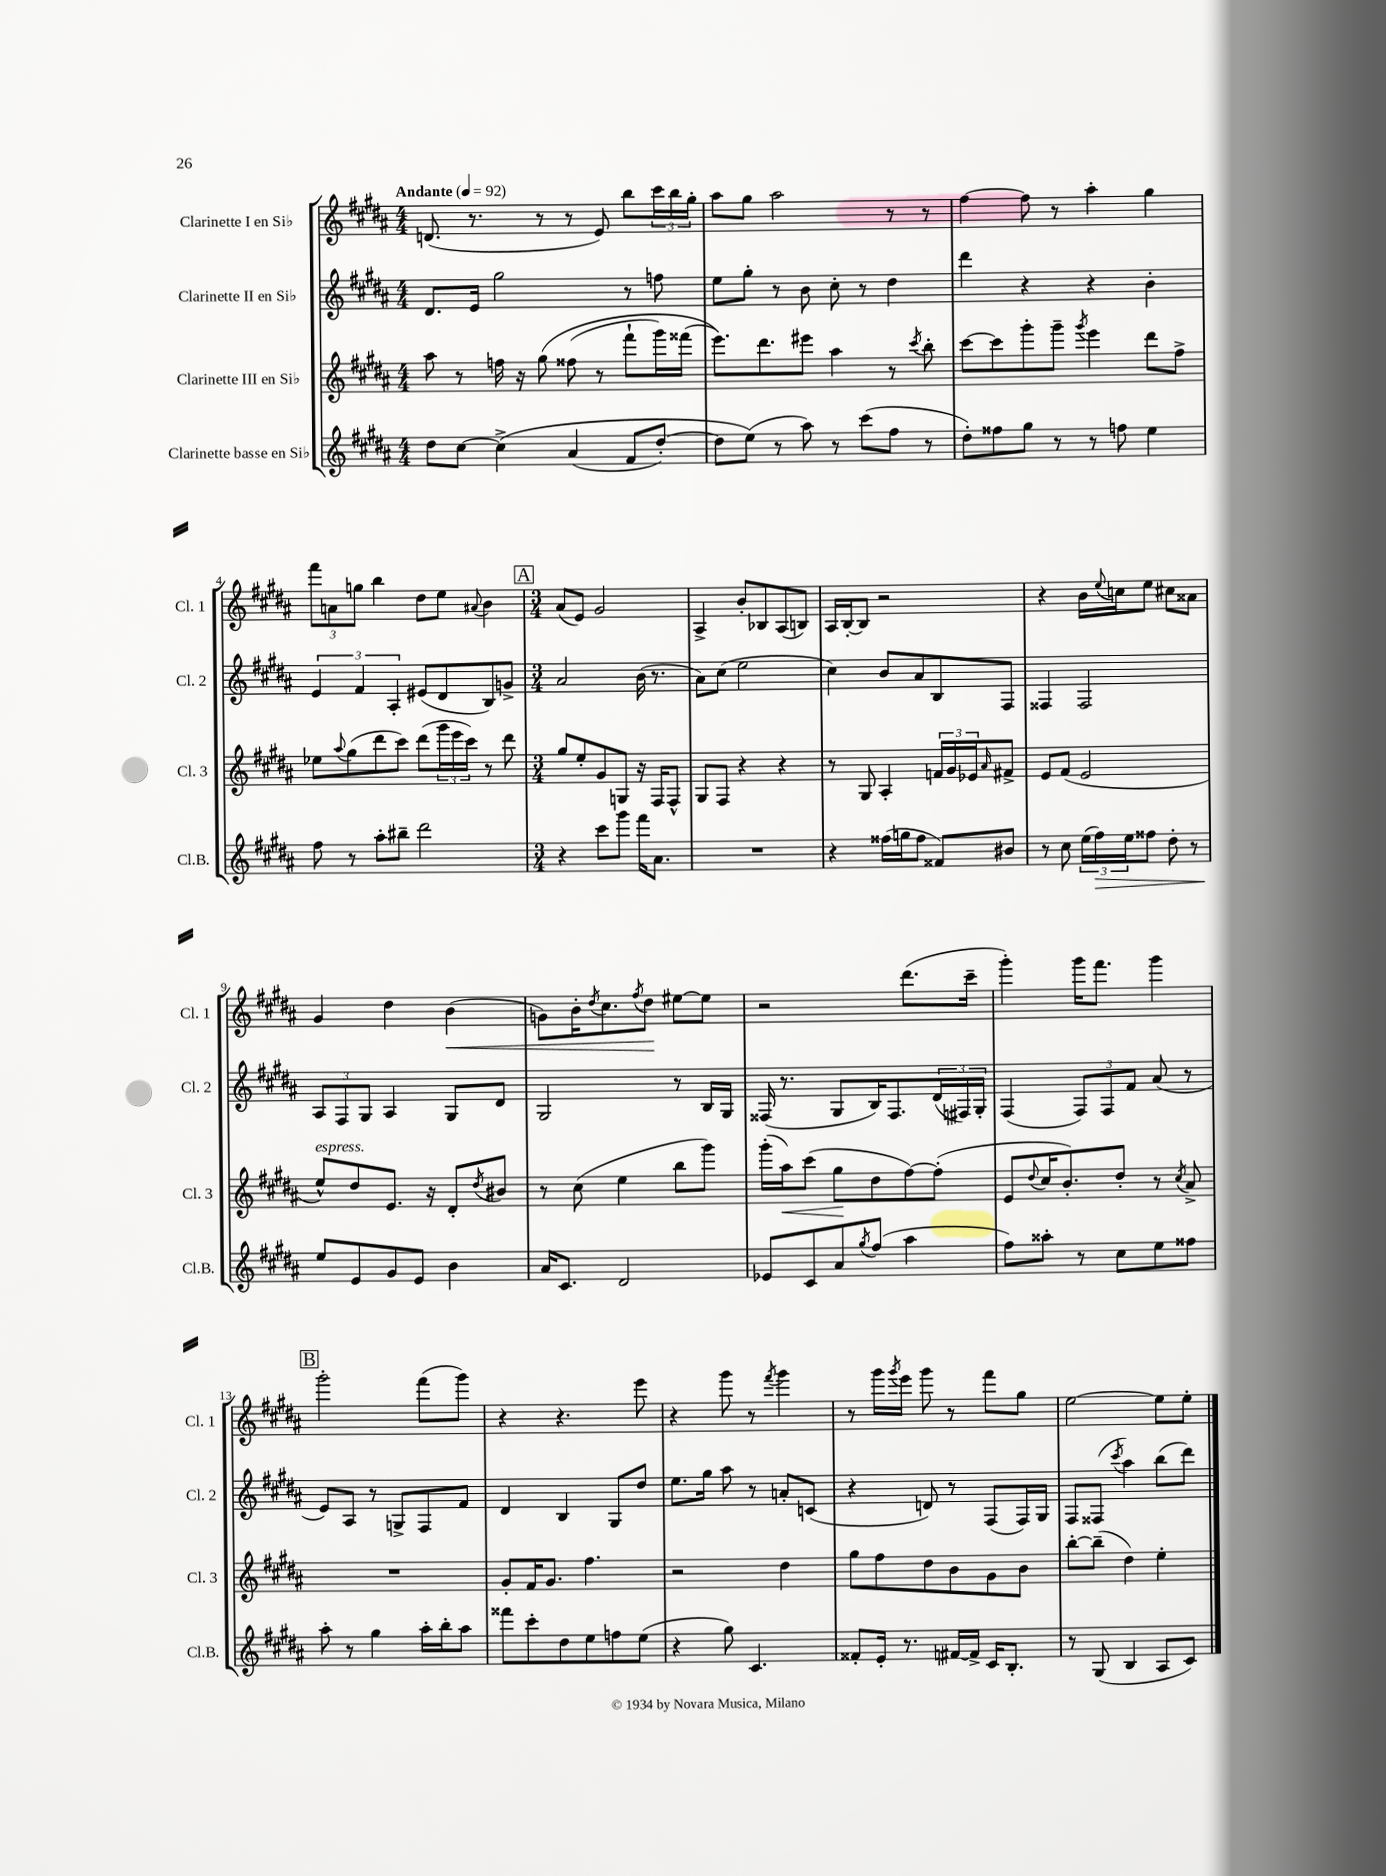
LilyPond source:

<<
\new StaffGroup <<
\new Staff = "s0" \with { instrumentName = "Clarinette I en Sib" shortInstrumentName = "Cl. 1" } {
    \clef treble \key b \major \numericTimeSignature \time 4/4 \tempo "Andante" 4 = 92
    d'8.( r8. r8 r8 e'8) b''8 \tuplet 3/2 { cis'''16 b''16 gis''16-. } |
    ais''8 gis''8 ais''2 r8 r8 |
    fis''4~ fis''8 r8 ais''4-. gis''4 |
    \tuplet 3/2 { fis'''8 a'8 g''8 } b''4 dis''8 e''8 \appoggiatura { ais'8 } b'4 |
    \mark \markup { \box "A" } \numericTimeSignature \time 3/4 ais'8( e'8) gis'2 |
    ais4-> b'8-. bes8 ais8( b8) |
    ais16 b16~-. b8 r2 |
    r4 b'16 \appoggiatura { e''8 } c''16 e''8 cis''8 aisis'8 |
    gis'4 dis''4 b'4\<( |
    g'8) b'16-. \acciaccatura { dis''8 } cis''8. \acciaccatura { fis''8 } dis''8\! eis''8~ eis''8 |
    r2 dis'''8.( cis'''16-- |
    gis'''4-.) gis'''16 fis'''8. gis'''4 |
    \mark \markup { \box "B" } gis'''2-. fis'''8( gis'''8) |
    r4 r4. e'''8 |
    r4 gis'''8 r8 \acciaccatura { fis'''8 } gis'''4 |
    r8 gis'''16 \acciaccatura { gis'''8 } e'''16 gis'''8 r8 fis'''8 gis''8 |
    e''2~ e''8 e''8-. \bar "|." |
}
\new Staff = "s1" \with { instrumentName = "Clarinette II en Sib" shortInstrumentName = "Cl. 2" } {
    \clef treble \key b \major \numericTimeSignature \time 4/4
    dis'8. e'16 gis''2 r8 f''8 |
    e''8 gis''8-. r8 b'8 cis''8-. r8 dis''4 |
    dis'''4 r4 r4 b'4-. |
    \tuplet 3/2 { e'4 fis'4 ais4-. } eis'8( dis'8 b8) g'8-> |
    \mark \markup { \box "A" } \numericTimeSignature \time 3/4 ais'2 b'16( r8. |
    ais'8) cis''8( e''2 |
    cis''4) b'8 ais'8 b8 fis8 |
    fisis4 fisis2 |
    \tuplet 3/2 { ais8 fis8 gis8 } ais4 gis8 dis'8 |
    gis2 r8 b16 gis16 |
    fisis16( r8. gis8 b16) fisis8. \tuplet 3/2 { dis'16( fis16) gis16-. } |
    fis4( \tuplet 3/2 { fis8) fis8 fis'8 } ais'8( r8 |
    \mark \markup { \box "B" } e'8) ais8 r8 g8-> fis8 fis'8 |
    dis'4 b4 gis8 dis''8 |
    e''8. gis''16 ais''8 r8 a'8-. c'8( |
    r4 d'8) r8 fis8( fis16) gis16 |
    fis8 fisis8( \acciaccatura { cis'''8 } ais''4) b''8( dis'''8) \bar "|." |
}
\new Staff = "s2" \with { instrumentName = "Clarinette III en Sib" shortInstrumentName = "Cl. 3" } {
    \clef treble \key b \major \numericTimeSignature \time 4/4
    ais''8 r8 f''16 r16 gis''8\( fisis''8( r8 fis'''8-! gis'''16) fisis'''16( |
    e'''8.)\) dis'''8. eis'''8 ais''4 r8 \acciaccatura { cis'''8 } b''8-. |
    cis'''8~ cis'''8 gis'''8-. gis'''8-- \acciaccatura { gis'''8 } e'''4 dis'''8 fis''8-> |
    ees''8 \appoggiatura { ais''8 } gis''8( dis'''8 cis'''8) dis'''8( \tuplet 3/2 { gis'''16 e'''16 cis'''16) } r8 dis'''8 |
    \mark \markup { \box "A" } \numericTimeSignature \time 3/4 gis''8 e''8-. gis'8 g8 r16 fis16 fis8-^ |
    gis8 fis8 r4 r4 |
    r8 gis8 ais4-. \tuplet 3/2 { f'16 gis'16 ees'16 } \grace { ais'16 } fis'8-> |
    e'8 fis'8( e'2 |
    e''8-^^\markup { \italic "espress." }) dis''8 e'8. r16 dis'8-. \acciaccatura { dis''8 } bis'8 |
    r8 cis''8( e''4 b''8 gis'''8) |
    gis'''16-.( ais''16\<) cis'''8( gis''8\! dis''8 fis''8~) fis''8-.( |
    e'8 \appoggiatura { dis''8 } cis''16 b'8.-.) dis''8-. r8 \acciaccatura { cis''8 } ais'8-> |
    \mark \markup { \box "B" } R2. |
    gis'8-. fis'16 gis'8. fis''4. |
    r2 dis''4 |
    gis''8 fis''8 dis''8 b'8 gis'8 b'8 |
    b''8~-. b''8--( dis''4) e''4-. \bar "|." |
}
\new Staff = "s3" \with { instrumentName = "Clarinette basse en Sib" shortInstrumentName = "Cl.B." } {
    \clef treble \key b \major \numericTimeSignature \time 4/4
    dis''8 cis''8~ cis''4->\( ais'4( fis'8 dis''8~-.) |
    dis''8 e''8(\) r8 ais''8) r8 cis'''8( fis''8 r8 |
    dis''8-.) fisis''8 gis''8 r8 r8 f''8 e''4 |
    fis''8 r8 ais''8-. bis''8-- dis'''2 |
    \mark \markup { \box "A" } \numericTimeSignature \time 3/4 r4 cis'''8 gis'''8 fis'''16 ais'8. |
    R2. |
    r4 fisis''16( g''16 fisis''8 fisis'8) bis'8 |
    r8 cis''8 \tuplet 3/2 { e''16( fis''16\>) e''16 } fisis''8 dis''8-. r8 |
    e''8\! e'8 gis'8 e'8 b'4 |
    ais'16 cis'8. dis'2 |
    ees'8 cis'8 ais'8 \acciaccatura { gis''8 } fis''8( ais''4 |
    fis''8) aisis''8-. r8 cis''8 e''8 fisis''8 |
    \mark \markup { \box "B" } ais''8-. r8 gis''4 ais''16-. b''16-. ais''8 |
    fisis'''8 cis'''8-. dis''8 e''8 f''8 e''8( |
    r4 gis''8) cis'4. |
    fisis'8-. e'16-. r8. fis'16~ fis'16-> cis'16 b8.-. |
    r8 gis8( b4 ais8 cis'8) \bar "|." |
}
>>
>>
